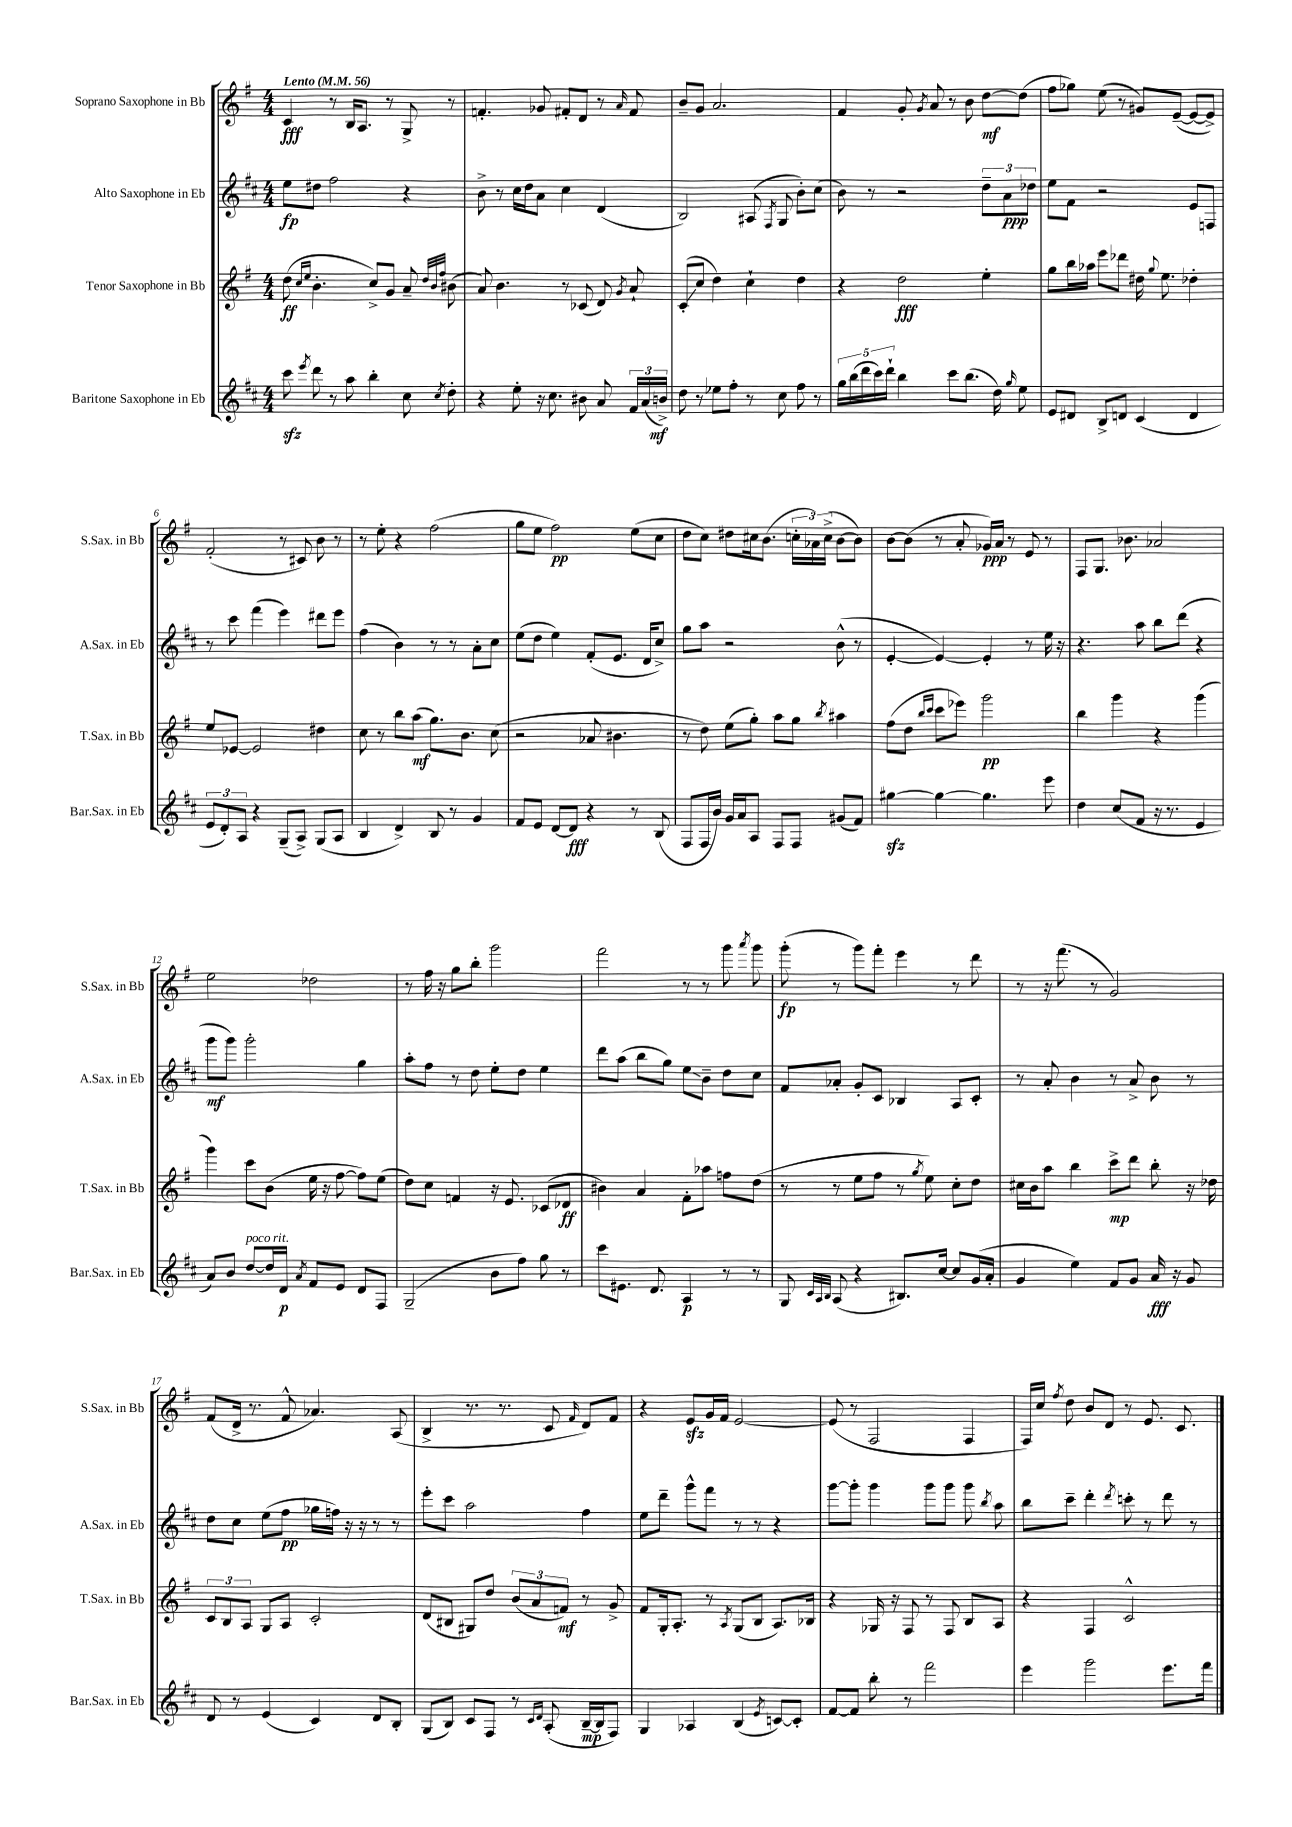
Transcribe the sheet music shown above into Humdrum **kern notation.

**kern	**kern	**kern	**kern
*staff4	*staff3	*staff2	*staff1
*clefG2	*clefG2	*clefG2	*clefG2
*k[f#c#]	*k[f#]	*k[f#c#]	*k[f#]
*M4/4	*M4/4	*M4/4	*M4/4
*MM56	*MM56	*MM56	*MM56
8ccc#	(8dd	8ee	4c
.	16qqcc	.	.
8qeee	16qqee	.	.
8ddd	4.b'	8dd#	.
8r	.	2ff#	8r
8aa	.	.	16B
.	.	.	8.A
4bb'	8cc^)	.	.
.	8g	.	8r
8cc#	8a~	4r	8G^
.	32qqdd	.	.
.	32qqb	.	.
8qcc#	32qqff#	.	.
8dd'	(8b#	.	8r
=	=	=	=
4r	8a)	8b^	4.f'
.	4.b	8r	.
8ee'	.	16cc#	.
.	.	16dd	.
16r	.	8a	8g-
8.cc#	.	.	.
.	8r	4cc#	8f#'
8b#	(8c-	.	8d
8a	8d)	(4d	8r
.	8qg	.	16qqa
24f#	8a`	.	8f#
(24a	.	.	.
24b^)	.	.	.
=	=	=	=
8dd	(8c'	2B)	8b~
8r	8cc	.	8g
8ee-	4dd)	.	2.a
8ff#'	.	.	.
8r	4cc`	(8A#	.
.	.	8qF#	.
8cc#	.	8G	.
8ff#	4dd	8b')	.
8r	.	(8cc#	.
=	=	=	=
20gg	4r	8b)	4f#
(20bb	.	.	.
20ddd	.	.	.
.	.	8r	.
20ccc#)	.	.	.
20ddd`	.	.	.
4bb	2dd	2r	8g'
.	.	.	8qg
.	.	.	8a
8ccc#	.	.	8r
(8.bb	.	.	8b
.	4ee'	12dd~	[8dd
16dd)	.	.	.
.	.	12a	.
16qqgg	.	.	.
8ee	.	.	(8dd]
.	.	12dd-	.
=	=	=	=
8e	8gg	8ee	8ff#
8d#	16bb	8f#	8gg-)
.	16aa-	.	.
8B^	8eee	2r	(8ee
8d	8ddd-	.	8r
(4c#	16dd#	.	8g#)
.	8qqgg	.	.
.	8.ee	.	.
.	.	.	([8e~
4d	4dd-'	8e	8e_
.	.	8F	8e^])
=	=	=	=
12e	8ee	8r	(2f#'
12d')	.	.	.
.	[8e-	8ccc#	.
12A	.	.	.
4r	2e-]	(4fff#	.
(8G~	.	4eee)	8r
8A^)	.	.	8c#)
(8G	4dd#	8ddd#	8b
8A	.	8eee	8r
=	=	=	=
4B	8cc	(4ff#	8r
.	8r	.	8ee'
4d^)	8bb	4b)	4r
.	(8aa	.	.
8B	8.gg)	8r	(2ff#
8r	.	8r	.
.	8.b	.	.
4g	.	8a'	.
.	(8cc	8cc#	.
=	=	=	=
8f#	2r	(8ee	8gg
8e	.	8dd	8ee
[8d	.	4ee)	2ff#)
8d]	.	.	.
4r	8a-	(8f#'	.
.	4.b#	8.e	.
8r	.	.	(8ee
.	.	16d	.
(8B	.	8cc#^)	8cc
=	=	=	=
8F#	8r	8gg	8dd
16F#	8dd)	8aa	8cc)
16b)	.	.	.
16g	(8ee	2r	8dd#
16a	.	.	.
8A	8gg')	.	16cc#
.	.	.	(8.b
8F#	8aa	.	.
8F#	8gg	.	24cc'
.	.	.	24a-)
.	.	.	(24cc^
.	8qbb	.	.
(8g#	4aa#	(8b^^	[8b
8f#)	.	8r	8b])
=	=	=	=
[4gg#	(8ff#	[4e'	[8b
.	8dd	.	(8b]
.	16qqbb	.	.
.	16qqccc	.	.
4gg#_	8ccc	4e_)	8r
.	8eee-)	.	8a'
4.gg#]	2ggg	4e']	16g-)
.	.	.	16a
.	.	.	8r
.	.	8r	8e
8eee	.	16ee	8r
.	.	16r	.
=	=	=	=
4dd	4bb	4.r	8F#
.	.	.	8.G
(8cc#	4ggg	.	.
.	.	.	8.b-
8f#	.	8aa	.
16r	4r	8bb	2a-
8.r	.	.	.
.	.	(8ddd	.
4e	(4ggg	4r	.
=	=	=	=
8a)	4ggg)	8ggg	2ee
8b	.	8ggg)	.
[8dd	8ccc	2ggg'	.
16dd]	(8b	.	.
16d	.	.	.
8qa	.	.	.
8f#	16ee	.	2dd-
.	16r	.	.
8e	[8ff#	.	.
8d	8ff#])	4gg	.
8F#	(8ee	.	.
=	=	=	=
(2G~	8dd)	8aa'	8r
.	8cc	8ff#	16ff#
.	.	.	16r
.	4f	8r	8gg
.	.	8dd	8bb'
8b	16r	8ee'	2ggg
.	8.e	.	.
8ff#)	.	8dd	.
8gg	(8c-	4ee	.
8r	8d-	.	.
=	=	=	=
8ccc#	4b#)	8ddd	2fff#
8.e#	.	(8aa	.
.	4a	8bb	.
8.d	.	.	.
.	.	8gg)	.
4A	8f#'	8ee	8r
.	8aa-	8b~	8r
8r	8ff	8dd	8ggg
.	.	.	8qaaa
8r	(8dd	8cc#	8ggg
=	=	=	=
8G	8r	8f#	(8ggg'
32qqc#	.	.	.
32qqA	.	.	.
32qqB	.	.	.
(8A	8r	8a-'	8r
4r	8ee	8g'	8ggg)
.	8ff#	8c#	8fff#'
8.B#)	8r	4B-	4eee
.	8qgg	.	.
.	8ee)	.	.
[16cc#	.	.	.
8cc#]	8cc'	8A	8r
(16g	8dd	8c#'	8ddd
16a'	.	.	.
=	=	=	=
4g	16cc#	8r	8r
.	16b	.	.
.	8aa	8a'	16r
.	.	.	(8.fff#
4ee)	4bb	4b	.
.	.	.	8r
8f#	8ccc^	8r	2g)
8g	8ddd	8a^	.
16a	8bb'	8b	.
16r	.	.	.
8g	16r	8r	.
.	16dd-	.	.
=	=	=	=
8d	12c	8dd	(8f#
.	12B	.	.
8r	.	8cc#	16d^
.	12A	.	.
.	.	.	8.r
(4e	8G	(8ee	.
.	8A	8ff#	8f#^^
4c#)	2c'	16gg-	4.a-)
.	.	16ff)	.
.	.	16r	.
.	.	16r	.
8d	.	8r	.
8B'	.	8r	(8A
=	=	=	=
(8G	(8d	8eee'	4B^
8B)	8B#	8ccc#	.
8c#	8G#)	2aa	8.r
8F#	8dd	.	.
.	.	.	8.r
8r	(12b	.	.
.	12a	.	.
16qqc#	.	.	.
16qqd	.	.	.
(8A'	.	.	8c
.	12f)	.	.
.	.	.	16qqf#
[16B~	8r	4ff#	8d)
16B]	.	.	.
8F#)	8g^	.	8f#
=	=	=	=
4G	8f#	8ee	4r
.	16G'	8ddd~	.
.	8.A'	.	.
4A-	.	8ggg^^	8e
.	8r	8fff#	16g
.	.	.	16f#
.	8qA	.	.
(4B	(8G	8r	[2e
.	8B	8r	.
8qe	.	.	.
[8c)	8.A)	4r	.
8c']	.	.	.
.	16B-	.	.
=	=	=	=
[8f#	4r	[8ggg	(8e]
8f#]	.	8ggg']	8r
8bb'	16G-	4ggg	2F#
.	16r	.	.
8r	8F#	.	.
2fff#	8r	8ggg	.
.	8F#	8ggg	.
.	8B	8ggg	4F#
.	.	8qbb	.
.	8A	8aa	.
=	=	=	=
4eee	4r	8bb	16F#)
.	.	.	16cc
.	.	.	8qff#
.	.	8ccc#~	8dd
2ggg	4F#	4ddd'	8b
.	.	.	8d
.	.	8qddd	.
.	2c^^	8ccc'	8r
.	.	8r	8.e
8.eee	.	8ddd	.
.	.	.	8.c
.	.	8r	.
16fff#	.	.	.
==	==	==	==
*-	*-	*-	*-
